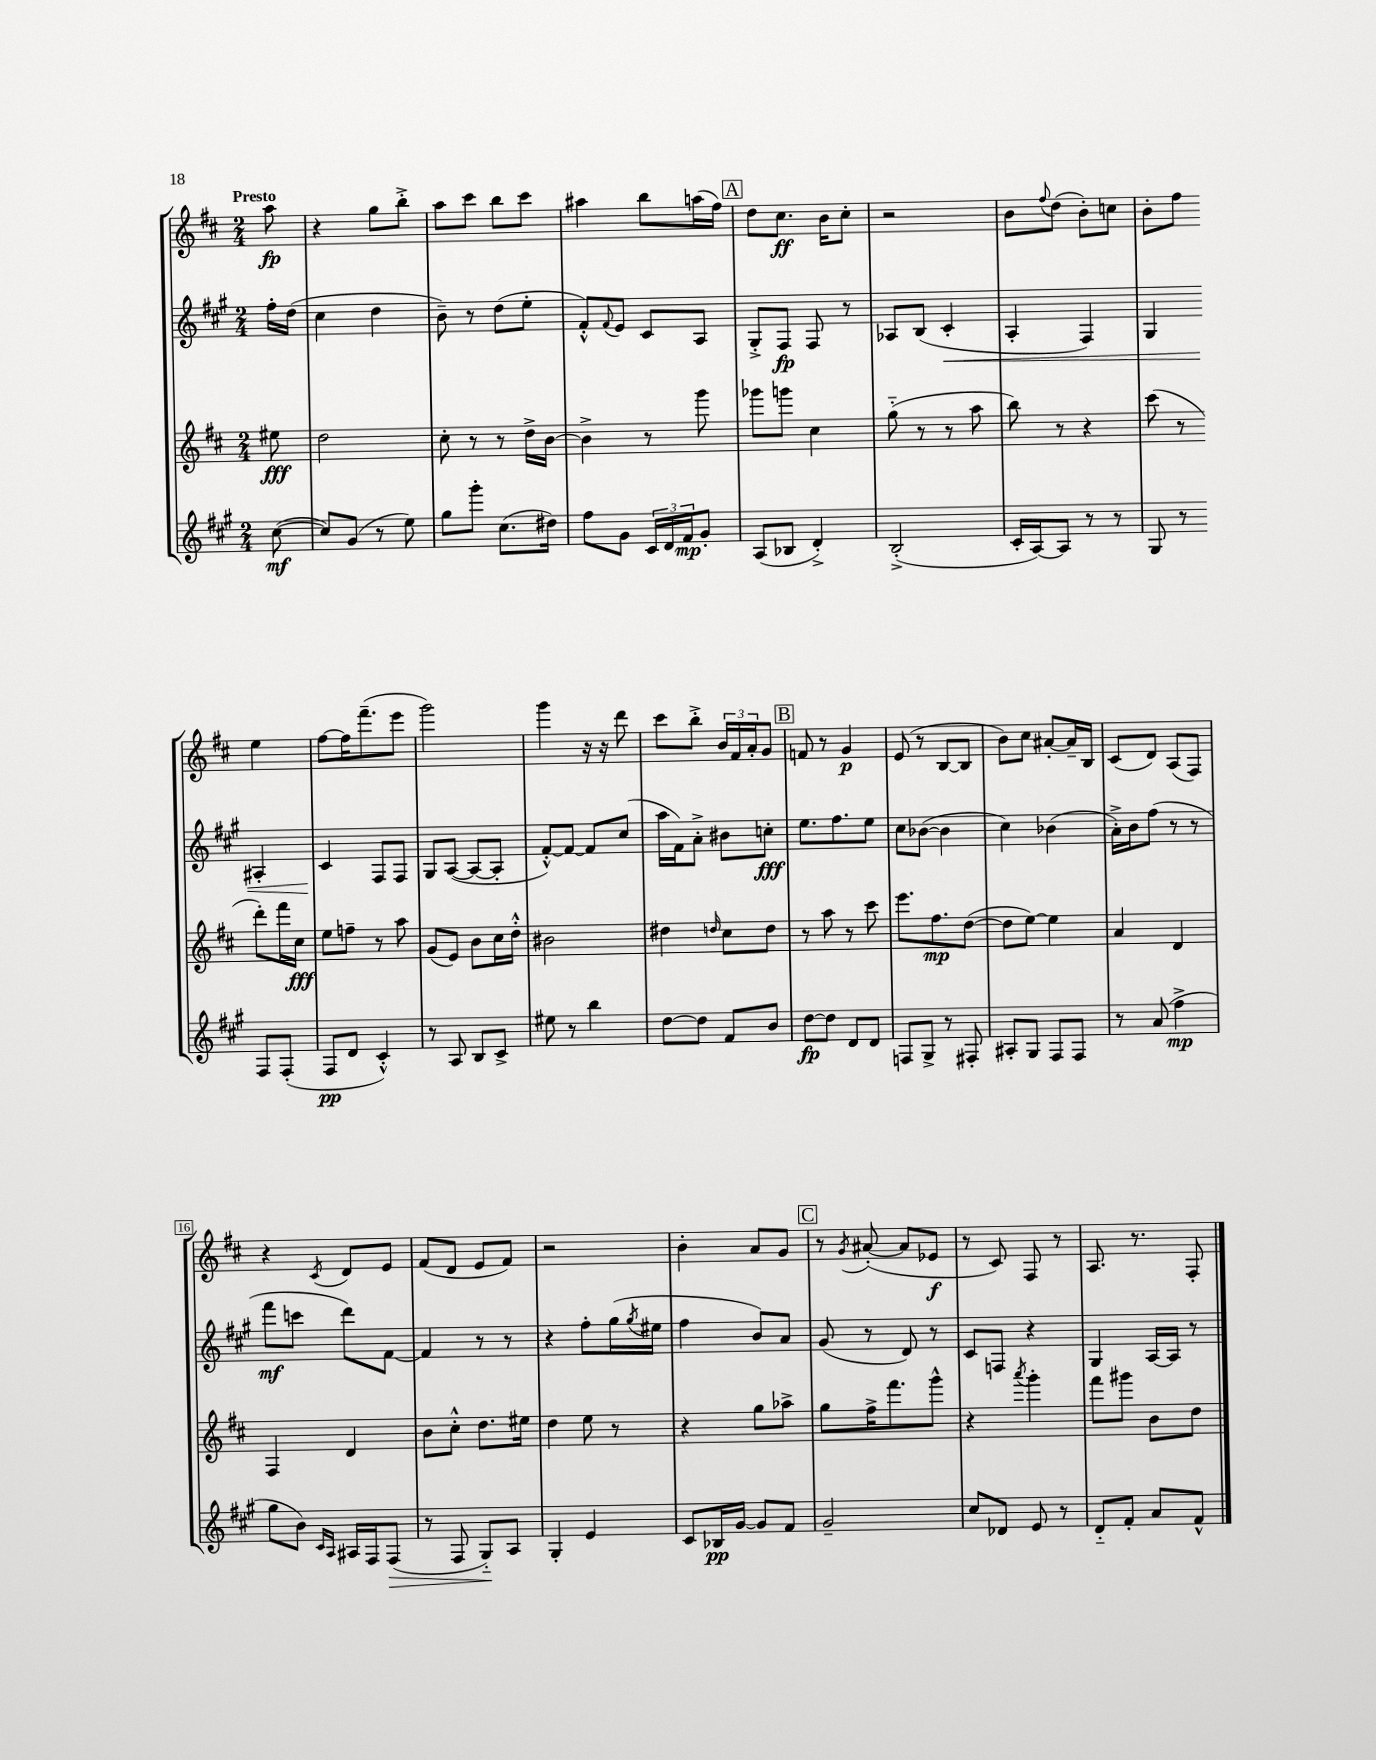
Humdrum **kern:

**kern	**dynam	**kern	**dynam	**kern	**dynam	**kern	**dynam
*part4	*part4	*part3	*part3	*part2	*part2	*part1	*part1
*staff4	*staff4	*staff3	*staff3	*staff2	*staff2	*staff1	*staff1
*clefG2	*	*clefG2	*	*clefG2	*	*clefG2	*
*k[f#c#g#]	*	*k[f#c#]	*	*k[f#c#g#]	*	*k[f#c#]	*
*M2/4	*	*M2/4	*	*M2/4	*	*M2/4	*
=	=	=	=	=	=	=	=
!	!	!	!	!	!	!LO:TX:a:B:t=Presto	!
([8cc#\	mf	8ee#X\	fff	16ff#'\LL	.	8aa\	fp
.	.	.	.	(16dd\JJ	.	.	.
=1	=1	=1	=1	=1	=1	=1	=1
8cc#/L])	.	2dd\	.	4cc#\	.	4r	.
(8g#/J	.	.	.	.	.	.	.
8r	.	.	.	4dd\	.	8gg\L	.
8ee\)	.	.	.	.	.	8bb'^\J	.
=2	=2	=2	=2	=2	=2	=2	=2
8gg#\L	.	8cc#'\	.	8b~\)	.	8aa\L	.
8ggg#'\J	.	8r	.	8r	.	8ccc#\J	.
(8.cc#\L	.	8r	.	(8dd\L	.	8bb\L	.
.	.	16dd^\LL	.	8ee'\J	.	8ccc#\J	.
16dd#X\Jk)	.	[16b\JJ	.	.	.	.	.
=3	=3	=3	=3	=3	=3	=3	=3
8ff#\L	.	4b^\]	.	8f#'^^/L)	.	4aa#X\	.
.	.	.	.	8qqf#/	.	.	.
8g#\J	.	.	.	8e/J	.	.	.
24c#/LL	.	8r	.	8c#/L	.	8bb\L	.
24d/	.	.	.	.	.	.	.
24f#/J	mp	.	.	.	.	.	.
8g#'/J	.	8ggg\	.	8A/J	.	(16aan\L	.
.	.	.	.	.	.	16ff#\JJ)	.
!!LO:REH:place=s1:t=A
=4	=4	=4	=4	=4	=4	=4	=4
(8A/L	.	8ggg-X\L	.	8G#'^/L	.	8dd\L	.
8B-X/J	.	8gggn\J	.	8F#/J	fp	8.cc#\J	ff
4d'^/)	.	4cc#\	.	8F#/	.	.	.
.	.	.	.	.	.	16b\KL	.
.	.	.	.	8r	.	8cc#'\J	.
=5	=5	=5	=5	=5	=5	=5	=5
(2B'^/	.	(8gg\	.	8A-X/L	.	2r	.
.	.	8r	.	(8B/J	.	.	.
!	!	!	!	!	!LO:HP:b	!	!
.	.	8r	.	4c#'/	<	.	.
.	.	8aa\	.	.	.	.	.
=6	=6	=6	=6	=6	=6	=6	=6
16c#'/LL	.	8bb\)	.	4A'/	.	8b\L	.
[16A/J)	.	.	.	.	.	.	.
.	.	.	.	.	.	8qqff#/	.
8A/J]	.	8r	.	.	.	(8dd\J	.
8r	.	4r	.	4F#/)	.	8b'\L)	.
8r	.	.	.	.	.	8ccn\J	.
=7	=7	=7	=7	=7	=7	=7	=7
8G#/	.	(8ccc#\	.	4G#/	.	8b'\L	.
8r	.	8r	.	.	.	8ff#\J	.
8F#/L	.	8ddd'\L)	.	4A#X'/	.	4ee\	.
(8F#'/J	.	16fff#\L	.	.	.	.	.
.	.	16cc#\JJ	fff	.	.	.	.
!!LO:LB:g=z
=8	=8	=8	=8	=8	=8	=8	=8
8F#/L	pp	8ee\L	.	4c#/	.	[8ff#\L	.
8d/J	.	8ffn~\J	.	.	.	16ff#\K]	.
.	.	.	.	.	.	(8.fff#~\	.
4c#'^^/)	.	8r	.	8F#/L	[	.	.
.	.	8aa\	.	8F#/J	.	8eee\J	.
=9	=9	=9	=9	=9	=9	=9	=9
8r	.	(8g/L	.	8G#/L	.	2ggg\)	.
8A/	.	8e/J)	.	([8A/J	.	.	.
8B/L	.	8b\L	.	8A/L_	.	.	.
8c#^/J	.	16cc#\L	.	8A'/J]	.	.	.
.	.	16dd'^^\JJ	.	.	.	.	.
=10	=10	=10	=10	=10	=10	=10	=10
8ee#X\	.	2b#X\	.	[8f#'^^/L)	.	4ggg\	.
8r	.	.	.	8f#/J_	.	.	.
4bb\	.	.	.	8f#/L]	.	16r	.
.	.	.	.	.	.	16r	.
.	.	.	.	(8cc#/J	.	8ddd\	.
=11	=11	=11	=11	=11	=11	=11	=11
[8dd\L	.	4dd#X\	.	16aa\LL	.	8ccc#\L	.
.	.	.	.	16f#\J)	.	.	.
8dd\J]	.	.	.	8a'^\J	.	8bb'^\J	.
.	.	16qqddn/	.	.	.	.	.
8f#/L	.	8cc#\L	.	8b#X\L	.	24b/LL	.
.	.	.	.	.	.	24f#/	.
.	.	.	.	.	.	24a'/J	.
8b/J	.	8dd\J	.	8ccn'\J	fff	8g/J	.
!!LO:REH:place=s1:t=B
=12	=12	=12	=12	=12	=12	=12	=12
[8dd\L	fp	8r	.	8.ee\L	.	8fn/	.
8dd\J]	.	8aa\	.	.	.	8r	.
.	.	.	.	8.ff#\	.	.	.
8d/L	.	8r	.	.	.	4g/	p
8d/J	.	8ccc#\	.	8ee\J	.	.	.
=13	=13	=13	=13	=13	=13	=13	=13
8Fn/L	.	8.eee\L	.	8cc#\L	.	(8e/	.
8G#^/J	.	.	.	([8b-X\J	.	8r	.
.	.	8.ff#\	mp	.	.	.	.
8r	.	.	.	4b-\]	.	[8B/L	.
8F#X'/	.	([8dd\J	.	.	.	8B/J]	.
=14	=14	=14	=14	=14	=14	=14	=14
8A#X'/L	.	8dd\L]	.	4cc#\)	.	8b\L)	.
8G#/J	.	[8ee\J)	.	.	.	8cc#\J	.
8F#/L	.	4ee\]	.	(4b-X\	.	[8a#X'/L	.
8F#/J	.	.	.	.	.	16a#~/L]	.
.	.	.	.	.	.	16B/JJ	.
=15	=15	=15	=15	=15	=15	=15	=15
8r	.	4a/	.	16a'^\LL)	.	(8c#/L	.
.	.	.	.	16b\J	.	.	.
(8a/	.	.	.	(8ff#\J	.	8d/J)	.
4ff#^\	mp	4d/	.	8r	.	(8A/L	.
.	.	.	.	8r	.	8F#/J)	.
!!LO:LB:g=z
=16	=16	=16	=16	=16	=16	=16	=16
8gg#\L	.	4F#/	.	8fff#\L	mf	4r	.
8b\J)	.	.	.	8cccn\J	.	.	.
16qqc#/LL	.	.	.	.	.	.	.
16qqA/JJ	.	.	.	.	.	8qc#/	.
16A#X/LL	.	4d/	.	8ddd\L)	.	8d/L	.
16F#/J	.	.	.	.	.	.	.
!	!LO:HP:b	!	!	!	!	!	!
(8F#/J	>	.	.	[8f#\J	.	8e/J	.
=17	=17	=17	=17	=17	=17	=17	=17
8r	.	8b\L	.	4f#/]	.	(8f#/L	.
8F#/	.	8cc#'^^\J	.	.	.	8d/J	.
8G#/L)	.	8.dd\L	.	8r	.	8e/L	.
8A/J	]	.	.	8r	.	8f#/J)	.
.	.	16ee#X\Jk	.	.	.	.	.
=18	=18	=18	=18	=18	=18	=18	=18
4G#'/	.	4dd\	.	4r	.	2r	.
4e/	.	8ee\	.	8ff#'\L	.	.	.
.	.	8r	.	(16gg#\L	.	.	.
.	.	.	.	8qgg#/	.	.	.
.	.	.	.	16ee#X\JJ	.	.	.
=19	=19	=19	=19	=19	=19	=19	=19
8c#/L	.	4r	.	4ff#\	.	4b'\	.
16B-X/L	pp	.	.	.	.	.	.
[16g#/JJ	.	.	.	.	.	.	.
8g#/L]	.	8gg\L	.	8b/L)	.	8a/L	.
8f#/J	.	8aa-X^\J	.	8a/J	.	8g/J	.
!!LO:REH:place=s1:t=C
=20	=20	=20	=20	=20	=20	=20	=20
2g#~/	.	8gg\L	.	(8g#/	.	8r	.
.	.	.	.	.	.	8qg/	.
.	.	16ff#^\K	.	8r	.	([8a#X'/	.
.	.	8.fff#\	.	.	.	.	.
.	.	.	.	8d/)	.	8a#/L]	.
.	.	8ggg^^\J	.	8r	.	8e-X/J	f
=21	=21	=21	=21	=21	=21	=21	=21
8cc#/L	.	4r	.	8c#/L	.	8r	.
8d-X/J	.	.	.	8Fn/J	.	8c#/)	.
.	.	8qaaa/	.	.	.	.	.
8e/	.	4ggg'\	.	4r	.	8F#/	.
8r	.	.	.	.	.	8r	.
=22	=22	=22	=22	=22	=22	=22	=22
8d/L	.	8fff#\L	.	4G#/	.	8.A/	.
8f#'/J	.	8ggg#X\J	.	.	.	.	.
.	.	.	.	.	.	8.r	.
8a/L	.	8b\L	.	[16A/LL	.	.	.
.	.	.	.	16A/JJ]	.	.	.
8f#^^/J	.	8dd\J	.	8r	.	8F#'/	.
==	==	==	==	==	==	==	==
*-	*-	*-	*-	*-	*-	*-	*-
